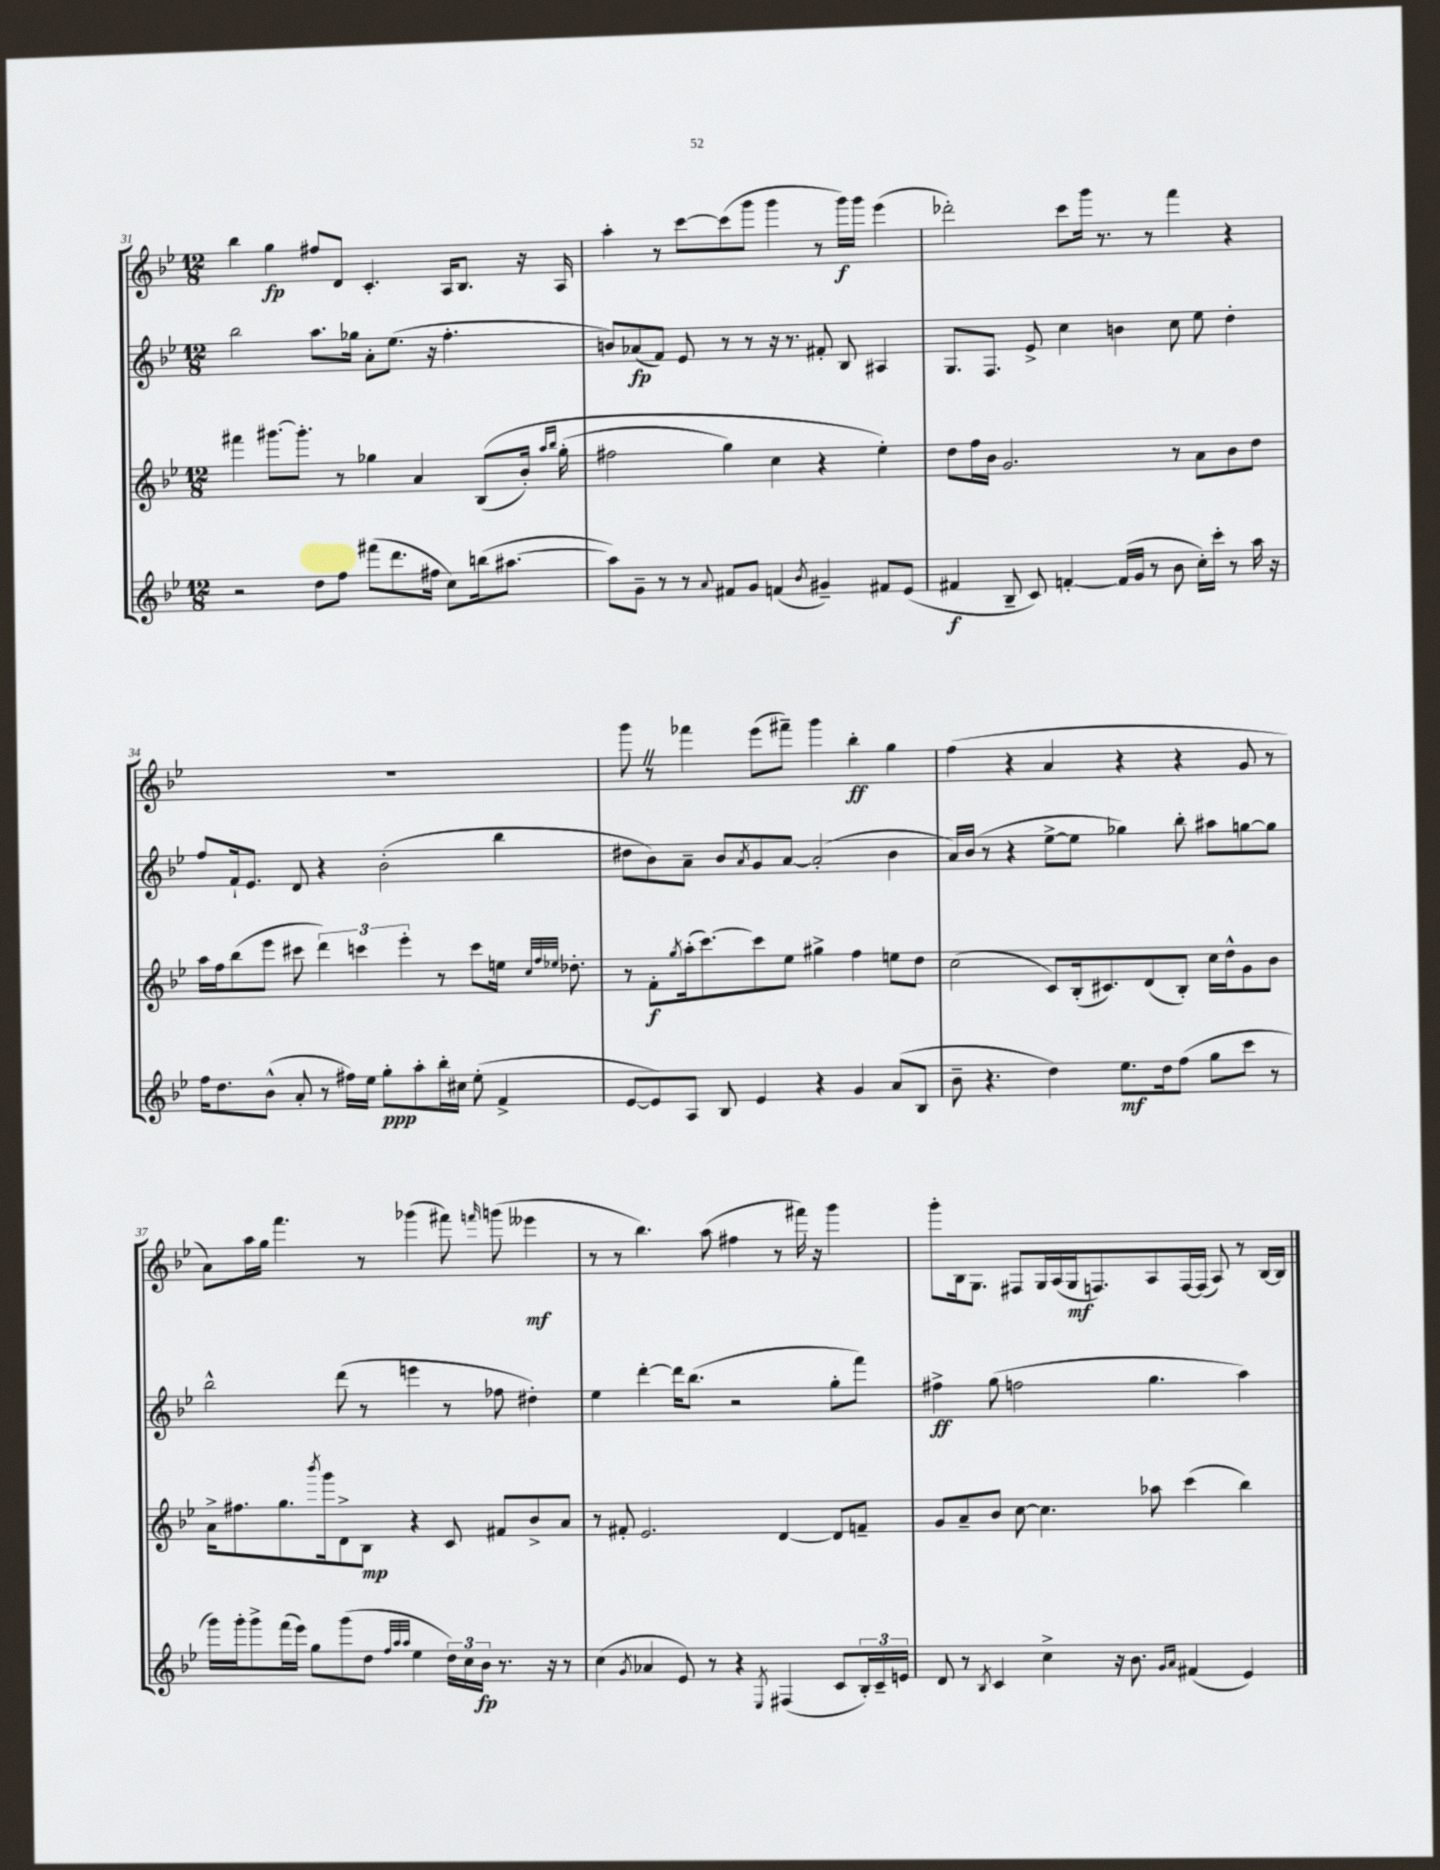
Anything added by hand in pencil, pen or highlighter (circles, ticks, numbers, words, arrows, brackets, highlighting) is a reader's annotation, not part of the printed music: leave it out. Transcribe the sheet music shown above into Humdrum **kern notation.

**kern	**kern	**kern	**kern
*staff4	*staff3	*staff2	*staff1
*clefG2	*clefG2	*clefG2	*clefG2
*k[b-e-]	*k[b-e-]	*k[b-e-]	*k[b-e-]
*M12/8	*M12/8	*M12/8	*M12/8
2r	4fff#	2bb-	4bb-
.	[8.ggg#	.	4gg
.	8.ggg#']	.	.
8dd	.	8.aa	8ff#
8ff	8r	.	8d
.	.	16gg-	.
(8fff#	4gg-	8a'	4.c'
8.ddd	.	(8.ee-	.
.	4a	.	.
16ff#	.	16r	.
8cc)	.	4.ff'	16A
.	.	.	8.B-
(16bb	&((8B-	.	.
[8.aa#	.	.	.
.	16b-')	.	16r
.	16qqaa	.	.
.	16qqbb-	.	.
.	(16gg-'	.	16A
=	=	=	=
8aa#])	2ff#	8b)	4aa'
8g~	.	(8a-	.
8r	.	8f)	8r
8r	.	8e-	[8ccc
8qqa	.	.	.
8f#	4gg)	8r	(8ccc]
8g	.	8r	8ggg
(4f	4cc	16r	4ggg
.	.	8.r	.
8qb-	.	.	.
4g#~)	4r	8f#'	8r
.	.	8B-	16ggg)
.	.	.	16ggg
8f#	4ee-'&)	4A#	(4eee-
(8e-	.	.	.
=	=	=	=
4f#	8dd	8.G	2ddd-')
.	16ff	.	.
.	16b-	8.F	.
8B-~	2.g	.	.
8c)	.	8e-^	.
[4f'	.	4cc	8ccc
.	.	.	16ggg
.	.	.	8.r
(16f]	.	4b	.
16g	.	.	.
8r	.	.	8r
8b-	8r	8cc	4fff
16cc')	8a	8ee-	.
16ccc'	.	.	.
8r	8b-	4dd'	4r
16aa	8dd	.	.
16r	.	.	.
=	=	=	=
16ff	16aa	8ff	1.r
8.dd	16ff	.	.
.	(8bb-	16f`	.
.	.	8.e-	.
(8b-^^	8eee-	.	.
8a'	8ccc#	8d	.
8r	6ddd)	4r	.
16ff#)	.	.	.
.	6ccc	.	.
16ee-	.	.	.
8gg'	.	(2b-'	.
.	6eee-'	.	.
8aa'	.	.	.
16bb-'	8r	.	.
16cc#	.	.	.
(8ee-'	8ccc	.	.
4f^	16ee	4bb-	.
.	32qqcc	.	.
.	32qqff	.	.
.	32qqee-	.	.
.	8.dd-'	.	.
=	=	=	=
[8e-	8r	8dd#	8ggg
8e-])	8f'	8b-)	8r
.	8qgg	.	.
8A	(16aa'	8a~	4fff-
.	[8.ccc)	.	.
8B-	.	8b-	.
.	.	8qa	.
4e-	8ccc]	8g	(8eee-
.	8ee-	[8a	8fff#~)
4r	4gg#^	(2a']	4ggg
4g	4ff	.	4bb-'
(8a	8ee	4b-	4gg
8B-	8dd	.	.
=	=	=	=
8b-~	(2cc	16a)	(4ff
.	.	(16b-	.
4.r	.	8r	.
.	.	4r	4r
4dd)	8c)	[8ee-^	4a
.	(16B-'	8ee-]	.
.	8.c#)	.	.
8.ee-	.	4gg-)	4r
.	(8d	.	.
16dd	.	.	.
(8ff	8B-')	8bb-'	4r
8gg	16cc	8aa#	.
.	16dd^^	.	.
8ccc	8g	[8gg	8g
8r	8b-	8gg]	8r
=	=	=	=
16ggg)	16a^	2bb-^^	8a)
16ggg'	8.ff#	.	.
8ggg^	.	.	16aa
.	.	.	16gg
(16fff	8.gg	.	4.fff
16eee-)	.	.	.
8gg	.	.	.
.	8qbbb-	.	.
.	16ggg	.	.
(8ggg	8d^	(8ddd	.
8dd	8B-	8r	8r
32qqff	.	.	.
32qqaa	.	.	.
32qqaa	.	.	.
4ee-	4r	4eee	(4ggg-
24dd)	8c	8r	8fff#)
24cc	.	.	.
24b-	.	.	.
.	.	.	16qqfff
8.r	8f#	8ff-	(8ggg
.	8b-^	4dd#')	4eee--
16r	.	.	.
8r	8a	.	.
=	=	=	=
(4cc	8r	4ee-	8r
.	8f#'	.	8r
8qg	.	.	.
4a-	2.e-	[4ddd'	4.bb-)
8e-)	.	16ddd]	.
.	.	(8.bb-	.
8r	.	.	(8aa
4r	.	2r	4ff#
8qE-	.	.	.
(4F#	[4d	.	8r
.	.	.	16fff#)
.	.	.	16r
8c	8d]	8gg'	4ggg
24B-')	8f~	8fff)	.
24c~	.	.	.
24e	.	.	.
=	=	=	=
8d	8g	4ff#^	8ggg'
8r	8a~	.	16B-
.	.	.	8.G
8qB-	.	.	.
4c	8b-	(8gg	.
.	[8cc	2ff	8F#
4cc^	4.cc]	.	16G
.	.	.	(16A
.	.	.	16G
.	.	.	8.F)
16r	.	.	.
8.b-	.	.	.
.	8aa-	4.gg	8A
16qqg	.	.	.
16qqa	.	.	.
(4f#	(4ccc	.	[16F
.	.	.	(16F]
.	.	.	8A)
4e-)	4bb-)	4aa)	8r
.	.	.	[16B-
.	.	.	16B-]
==	==	==	==
*-	*-	*-	*-
